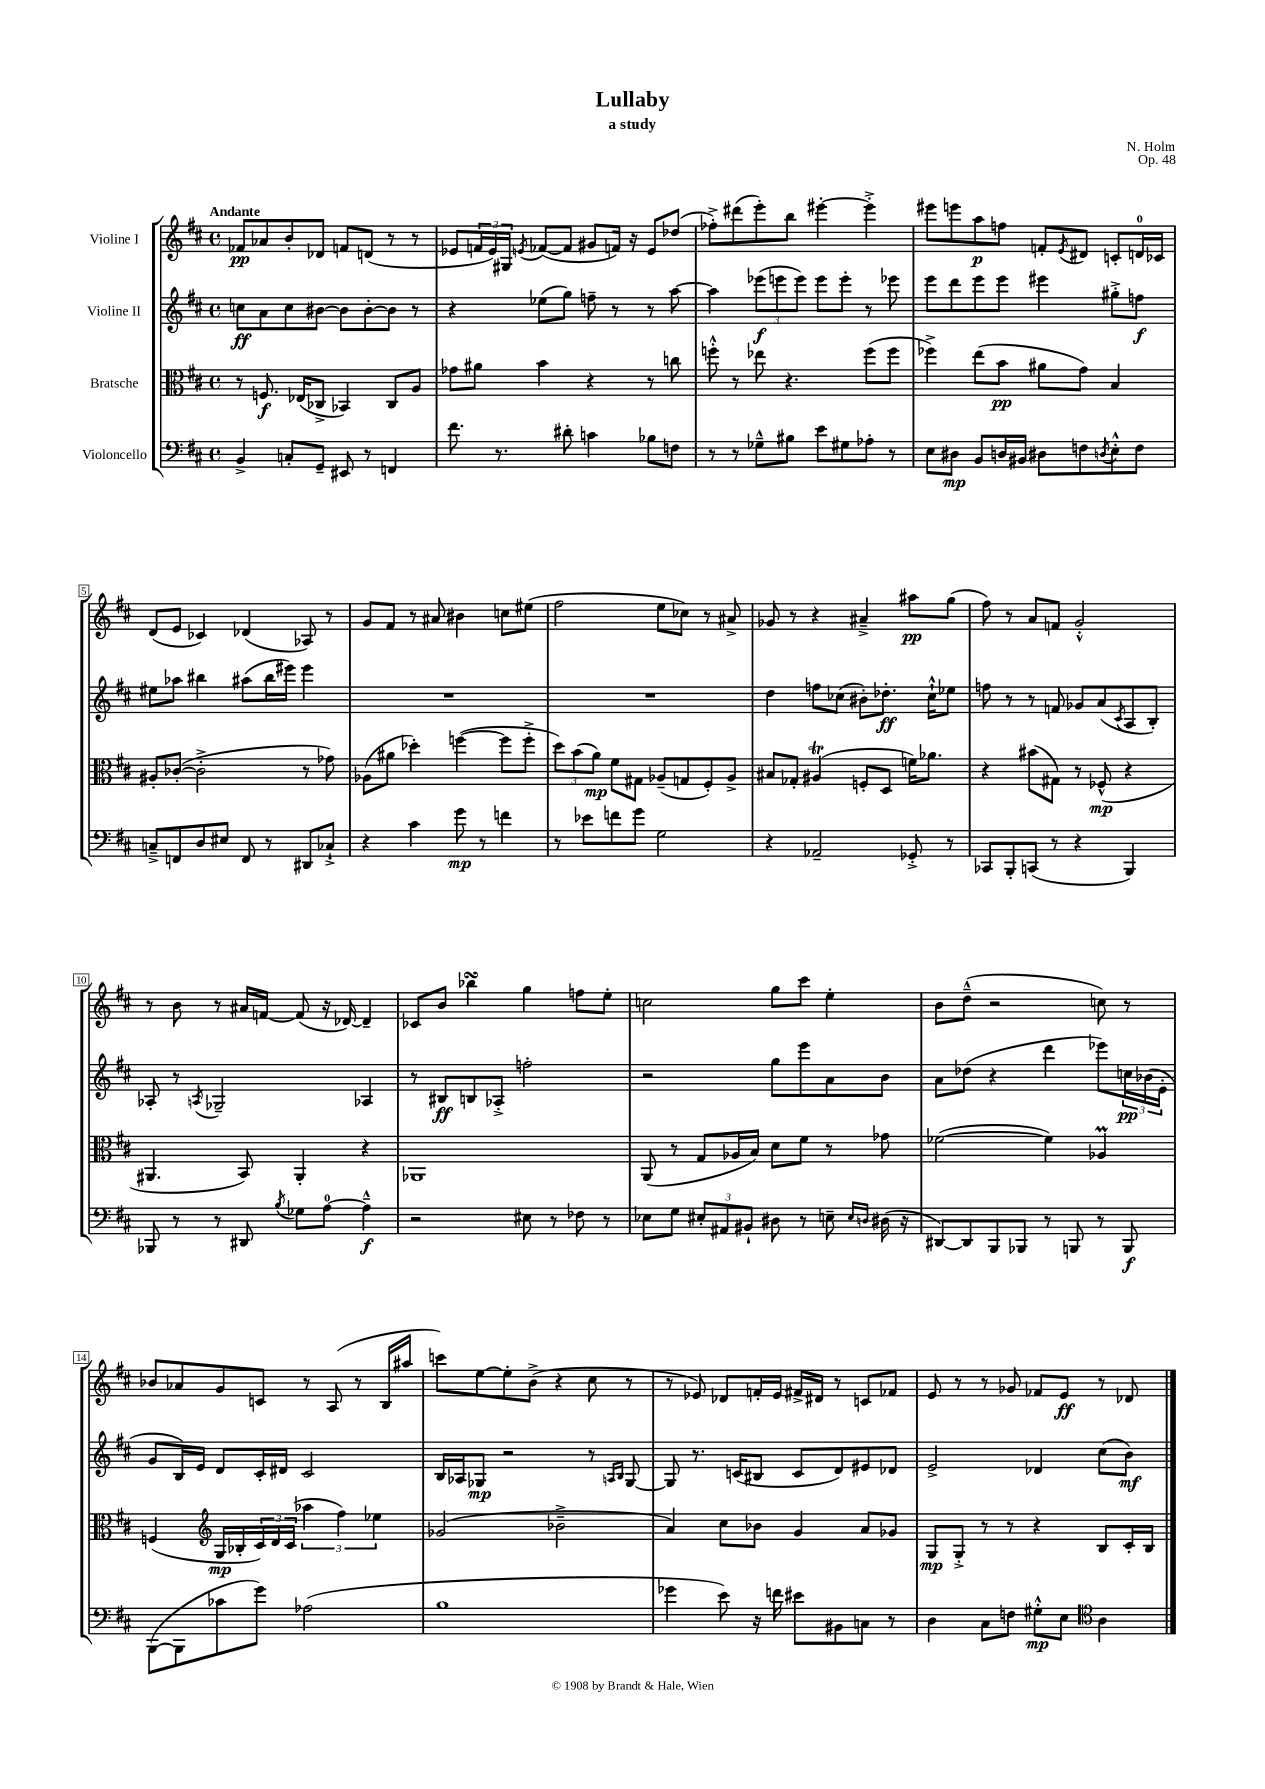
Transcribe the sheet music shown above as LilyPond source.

\header { title = "Lullaby" composer = "N. Holm" subtitle = "a study" opus = "Op. 48" }
<<
\new StaffGroup <<
\new Staff = "s0" \with { instrumentName = "Violine I" } {
    \clef treble \key d \major \defaultTimeSignature \time 4/4 \tempo "Andante"
    fes'8\pp aes'8 b'8-. des'8 f'8 d'8( r8 r8 |
    ees'8 \tuplet 3/2 { f'16 ees'16) gis16 } \acciaccatura { e'8 } fes'8~( fes'8 gis'8 f'16) r16 e'8 des''8( |
    fes''8-.->) dis'''8( e'''8-.) b''8 eis'''4~-. eis'''4-.-> |
    eis'''8 e'''8 a''8\p f''8 f'8-. \acciaccatura { e'8 } dis'8 c'8-. d'16-0 ces'16 |
    d'8( e'8 ces'4) des'4( aes8) r8 |
    g'8 fis'8 r8 ais'8 bis'4 c''8 eis''8( |
    fis''2 e''8 ces''8) r8 ais'8-> |
    ges'8 r8 r4 ais'4---> ais''8\pp g''8( |
    fis''8) r8 a'8 f'8 g'2-.-^ |
    r8 b'8 r8 ais'16 f'16~ f'8( r16 des'16~) des'4-- |
    ces'8 b'8 bes''4\turn g''4 f''8 e''8-. |
    c''2 g''8 cis'''8 e''4-. |
    b'8 d''8---^( r2 c''8) r8 |
    bes'8 aes'8 g'8 c'8 r8 a8( r8 b16 ais''16 |
    c'''8) e''8~ e''8-. b'8->( r4 cis''8 r8 |
    r8 ees'8) des'8 f'16-. ees'16 fis'16-> dis'16 r8 c'8 fes'8 |
    e'8 r8 r8 ges'8 fes'8 e'8\ff r8 des'8 \bar "|." |
}
\new Staff = "s1" \with { instrumentName = "Violine II" } {
    \clef treble \key d \major \defaultTimeSignature \time 4/4
    c''8\ff a'8 c''8 bis'8~ bis'8 bis'8~-. bis'8 r8 |
    r4 ees''8( g''8) f''8-- r8 r8 a''8~ |
    a''4 \tuplet 3/2 { ees'''8\f( e'''8 e'''8) } e'''8 e'''8-. r8 ees'''8 |
    e'''8 d'''8 e'''8 e'''8 eis'''4 gis''8-.-> f''8\f |
    eis''8 aes''8 bis''4 ais''8( bis''16 eis'''16) eis'''4 |
    R1 |
    R1 |
    d''4 f''8 ces''8( bis'8-.) des''8.-.\ff ces''16-!-^ ees''8 |
    f''8 r8 r8 f'8 ges'8 a'8( \acciaccatura { cis'8 } a8 b8-.) |
    aes8-. r8 \acciaccatura { a8 } ges2-- aes4 |
    r8 bis8\ff b8 aes8-.-> f''2-. |
    r2 g''8 e'''8 a'8 b'8 |
    a'8 des''8( r4 d'''4 ees'''8) \tuplet 3/2 { c''16\pp bes'16( e'16-. } |
    g'8 b16) e'16 d'8 cis'16-. dis'16 cis'2 |
    b16 aes16 ges8\mp r2 r8 \grace { a16 b16 } ges8~ |
    ges8 r8. c'16( bis8 c'8 d'8) eis'8 des'8 |
    e'2-> des'4 cis''8( b'8\mf) \bar "|." |
}
\new Staff = "s2" \with { instrumentName = "Bratsche" } {
    \clef alto \key d \major \defaultTimeSignature \time 4/4
    r8 f8.\f ees16( ces8-> bes,4) ces8 a8 |
    ges'8 ais'8 b'4 r4 r8 c''8 |
    f''8-.-^ r8 ees''8 r4. f''8( f''8 |
    fes''4->) e''8( b'8\pp ais'8 g'8) b4 |
    ais8-. ces'8~-.( ces'2-.-> r8 ges'8) |
    aes8( ais'8 des''4-.) f''4~( f''8 f''8-.-> |
    \tuplet 3/2 { d''8) b'8( a'8\mp) } fis'8 gis8 aes8--( g8 fis8-.) aes8-> |
    bis8 ges8-. ais4\trill( f8-. d8 f'16) aes'8. |
    r4 bis'8( gis8) r8 fes8-^\mp( r4 |
    ais,4. b,8) ais,4-. r4 |
    aes,1 |
    a,8( r8 g8 aes16 b16) d'8 fis'8 r8 ges'8 |
    fes'2~( fes'4) aes4\prall |
    f4( \clef treble g16\mp bes16-. \tuplet 3/2 { cis'16) d'16 cis'16( } \tuplet 3/2 { aes''4 fis''4) ees''4 } |
    ges'2( bes'2---> |
    a'4) cis''8 bes'8 g'4 a'8 ges'8 |
    g8\mp g8-.-> r8 r8 r4 b8 cis'16-. b16 \bar "|." |
}
\new Staff = "s3" \with { instrumentName = "Violoncello" } {
    \clef bass \key d \major \defaultTimeSignature \time 4/4
    b,4-> c8-. g,8-- eis,8 r8 f,4 |
    fis'8. r8. dis'8-. c'4 bes8 f8 |
    r8 r8 ges8---^ bis8 e'8 gis8 aes8-. r8 |
    e8 dis8\mp b,8 d16 bis,16 dis8 f8 \acciaccatura { d8 } e8-.-^ f8 |
    c8---> f,8 d8 eis8 f,8 r8 dis,8 ces8-!-> |
    r4 cis'4 g'8\mp r8 f'4 |
    r8 ees'8 f'8 g'8 g2 |
    r4 aes,2-- ges,8-.-> r8 |
    ces,8 b,,8-. c,8( r8 r4 b,,4) |
    bes,,8 r8 r8 dis,8 \acciaccatura { b8 } ges8 a8-0~ a4---^\f |
    r2 eis8 r8 fes8 r8 |
    ees8 g8 \tuplet 3/2 { eis8-. ais,8 bis,8-! } dis8 r8 e8-- \grace { e16 d16 } dis16( r16 |
    dis,8~) dis,8 b,,8 bes,,8 r8 b,,8 r8 b,,8\f |
    b,,8~( b,,8 ces'8 g'8) aes2( |
    b1 |
    ges'4 e'8) r16 f'16 eis'8 bis,8 c8 r8 |
    d4 cis8 f8 gis8-.-^\mp e8 \clef tenor a4 \bar "|." |
}
>>
>>
\layout { \context { \Score \override BarNumber.stencil = #(make-stencil-boxer 0.1 0.3 ly:text-interface::print) } }
